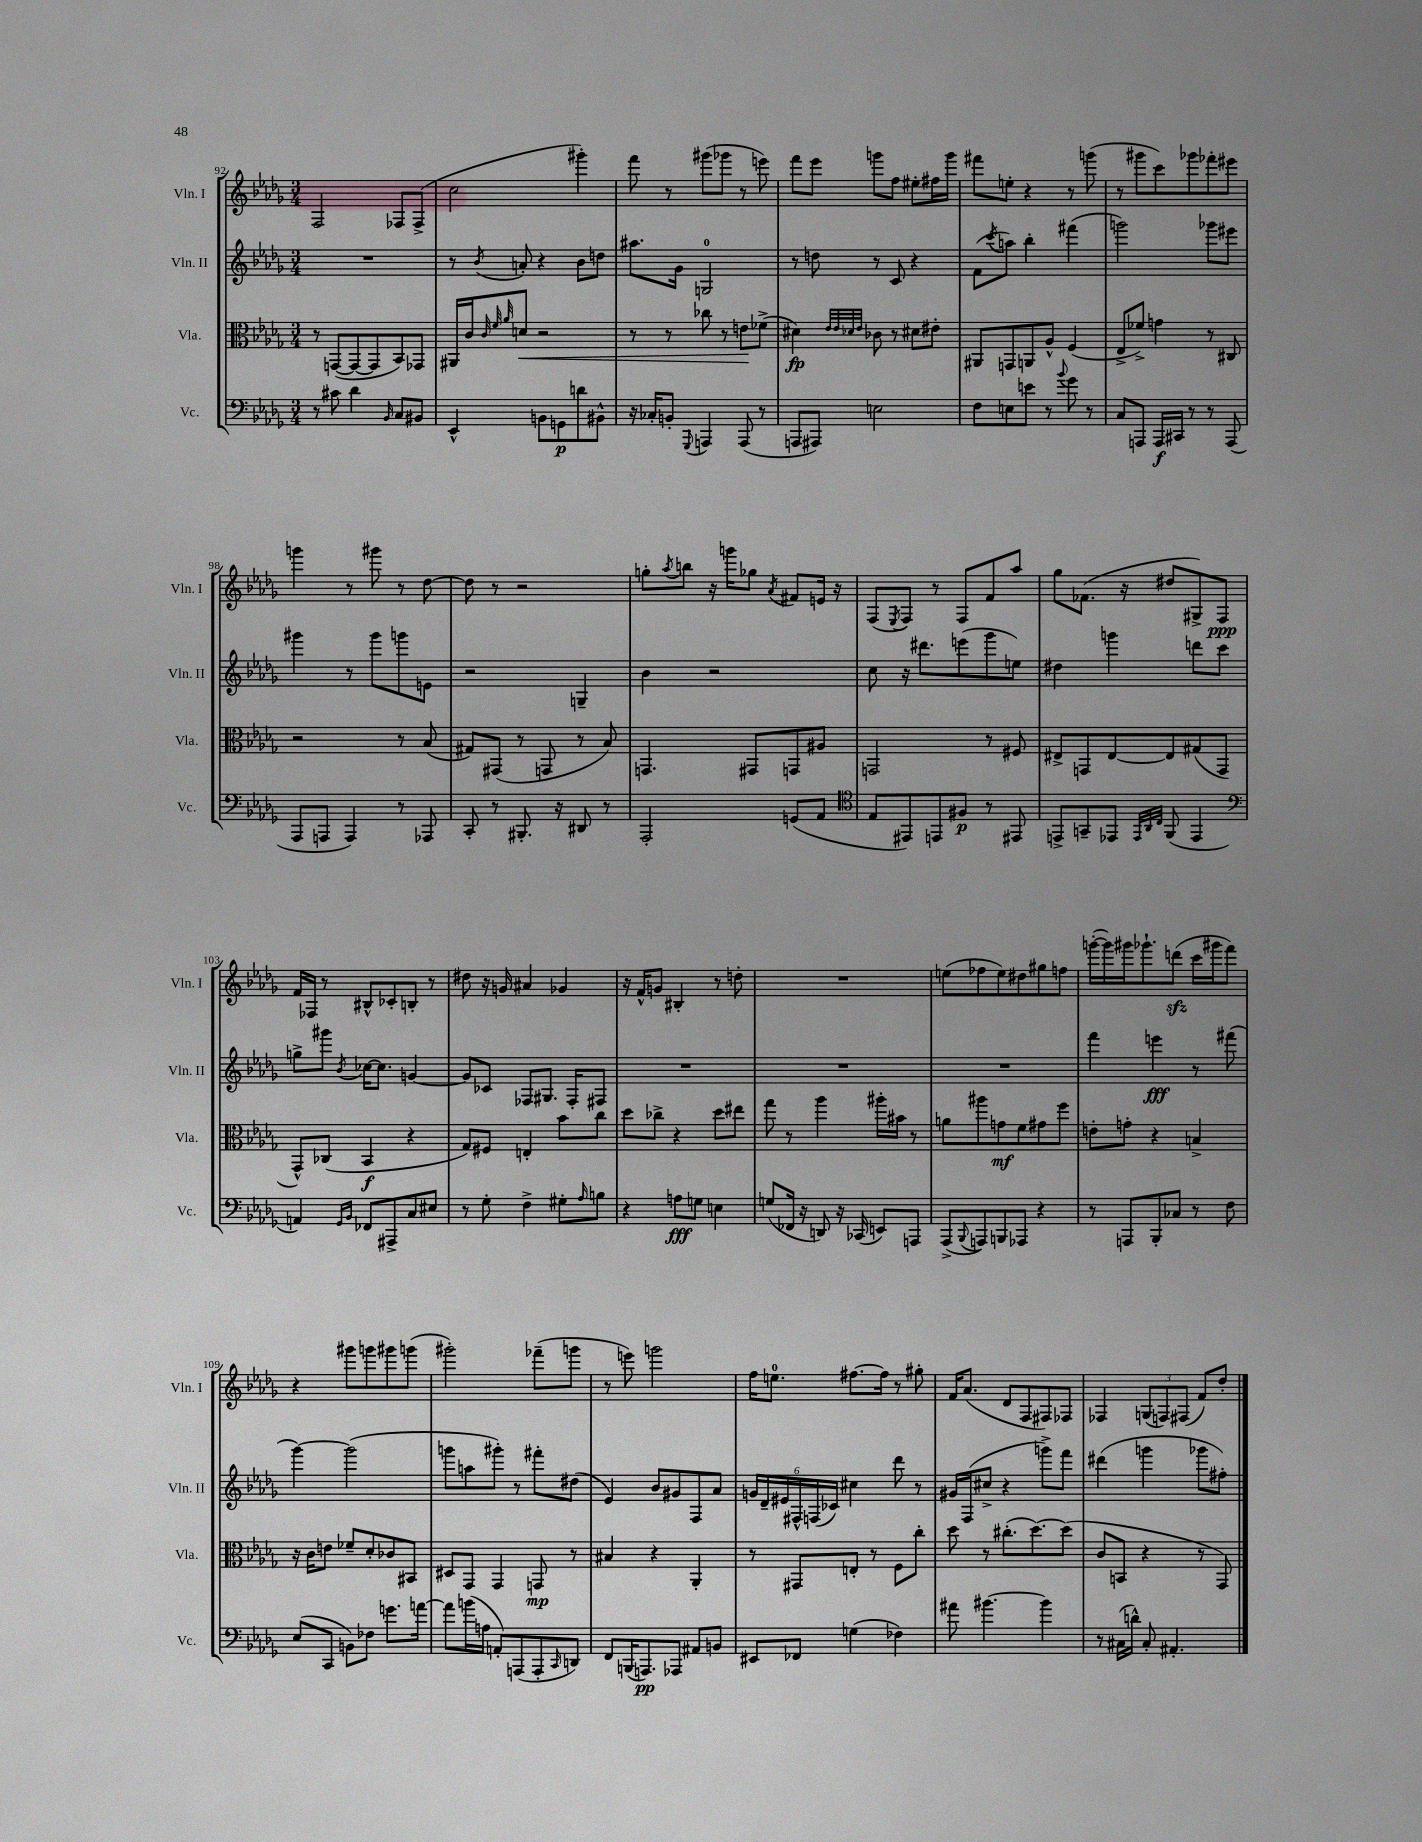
<<
\new StaffGroup <<
\new Staff = "s0" \with { instrumentName = "Vln. I" shortInstrumentName = "Vln. I" } {
    \clef treble \key des \major \numericTimeSignature \time 3/4
    f2 fes8 fes8->( |
    c''2 gis'''4-.) |
    f'''8 r8 gis'''8( ges'''8 r8 e'''8) |
    f'''8 ees'''8 g'''8 f''8 eis''8-. fis''16 g'''16 |
    fis'''8 e''8-. r4 r8 g'''8( |
    r8 gis'''8 c'''8) ges'''8 fes'''8-. eis'''8 |
    g'''4 r8 gis'''8 r8 des''8~ |
    des''8 r8 r2 |
    g''8-. \acciaccatura { aes''8 } b''8 r16 g'''16 ges''8 \acciaccatura { aes'8 } fis'8 e'16 r16 |
    f8( \acciaccatura { ees8 } f8) r8 f8 f'8 aes''8 |
    ges''8 fes'8.( r16 dis''8 gis8->) f8\ppp |
    f'16 fes16 r8 bis8-^ ces'8-. b8-. r8 |
    dis''8 r16 g'16 ais'4 ges'4 |
    r16 f'16-^ g'8 bis4-. r8 d''8-. |
    R2. |
    e''8( fes''8 e''8) dis''8 gis''8 f''8 |
    g'''16~-.( g'''16) gis'''16 ges'''8.-! d'''8\sfz( c'''16 gis'''16 f'''8) |
    r4 gis'''8 g'''8 gis'''8 g'''8( |
    gis'''2-.) fes'''8--( g'''8 |
    r8 e'''8) g'''2 |
    f''16 e''8.-0 fis''8.~ fis''16 r8 gis''8-. |
    f'16 aes'8.( des'8 f8 fis8) fes8 |
    fes4 \tuplet 3/2 { g8( f8) fis8( } f'8) des''8-. \bar "|." |
}
\new Staff = "s1" \with { instrumentName = "Vln. II" shortInstrumentName = "Vln. II" } {
    \clef treble \key des \major \numericTimeSignature \time 3/4
    R2. |
    r8 \acciaccatura { bes'8 } a'8-. r4 bes'8 d''8 |
    ais''8. ges'16 g2-0 |
    r8 d''8 r8 c'8 r4 |
    f'8( \acciaccatura { c'''8 } a''8) bes''4-. fis'''4( |
    g'''2) ges'''8 eis'''8 |
    gis'''4 r8 gis'''8 g'''8 e'8 |
    r2 g4-- |
    bes'4 r2 |
    c''8 r16 dis'''8. e'''8( ges'''8 e''8) |
    dis''4 g'''4 d'''8 c'''8 |
    g''8-> gis'''8 \acciaccatura { bes'8 } ces''16~ ces''8. g'4~ |
    g'8 ces'8 fes8 gis8. fes16-. fis8 |
    R2. |
    R2. |
    R2. |
    f'''4 e'''4\fff r8 fis'''8( |
    ges'''4~) ges'''2( |
    g'''8 a''8 gis'''8-.) r8 fis'''8-. dis''8( |
    ees'4) bes'8 gis'8 f8 aes'8 |
    \tuplet 6/4 { g'16 des'16-- eis'16 fis16-^ f16( ces'16) } cis''4 des'''8 r8 |
    gis'16 f16( cis''8-> r4 g'''8->) f'''8 |
    dis'''4( g'''4 ges'''8 fis''8-.) \bar "|." |
}
\new Staff = "s2" \with { instrumentName = "Vla." shortInstrumentName = "Vla." } {
    \clef alto \key des \major \numericTimeSignature \time 3/4
    r8 g,8~( g,8~ g,8 bes,8) ges,8 |
    ais,16 c'16 \grace { c'32 f'32 aes'32 } d'8\< r2 |
    r8 r8 ces''8 r8 e'8\! fes'8->( |
    dis'4\fp) \grace { ees'32 ees'32 des'32 ees'32 } ces'8 r8 dis'8 eis'8-. |
    ais,8 g,8 a,8 aes8-^ f4( |
    ees8-> fes'8->) g'4 r8 cis8 |
    r2 r8 bes8( |
    gis8) gis,8( r8 g,8 r8 bes8) |
    g,4. gis,8 g,8 ais8 |
    g,2 r8 fis8 |
    eis8-> g,8 eis8~ eis8 gis8( g,8 |
    ges,8-^) ces8( bes,4\f r4 |
    ges8) fis8 e4-. bes'8 c''8 |
    des''8 ces''8-> r4 des''8 eis''8 |
    ges''8 r8 aes''4 ais''16-. bis'16 r8 |
    a'8 ais''8 g'8\mf f'8 gis'8 f''8 |
    e'8-. g'8-. r4 b4-> |
    r16 c'16 e'8 fes'8-- des'8-. ces'8 bis,8 |
    dis8 ges,8 ges,4 g,8\mp r8 |
    bis4 r4 aes,4-. |
    r8 gis,8 e8-. r8 f8 c''8-. |
    des''8 r8 cis''8.-.( des''8.~) des''8( |
    c'8 b,8 r4 r8 ges,8) \bar "|." |
}
\new Staff = "s3" \with { instrumentName = "Vc." shortInstrumentName = "Vc." } {
    \clef bass \key des \major \numericTimeSignature \time 3/4
    r8 cis'8 des'4 \grace { bes,16 } c8 bis,8 |
    ees,4-^ b,8 g,8\p d'8 bis,8-^ |
    r16 ces16-. b,8-. \appoggiatura { ges,,8 } a,,4 a,,8( r8 |
    a,,8 ais,,8) e2 |
    f8 e8 e'8 r8 \appoggiatura { bes'8 } ges'8 r8 |
    c8 a,,8 a,,16\f cis,16 r8 r8 a,,8( |
    aes,,8 a,,8 a,,4) r8 aes,,8 |
    c,8-. r8 bis,,8.-. r16 dis,8 r8 |
    aes,,2-. g,8( aes,8 |
    \clef tenor ees8 eis,8) e,8 fis8\p r8 eis,8 |
    e,8-> g,8-- ees,8 \grace { ees,32 aes,32 c32 } f,8( ees,4 |
    \clef bass a,4) \grace { ges,16 bes,16 } fes,8 ais,,8-> c8 eis8 |
    r8 ges8-. f4-> gis8-. \grace { aes16 } b8 |
    r4 a8\fff g8 e4 |
    g8( fes,16 r16 d,8) r16 ces,16( e,8) a,,8 |
    aes,,8->( \appoggiatura { bes,,8 } a,,8) b,,8 aes,,8 r4 |
    r8 a,,8 bes,,8-. ces8 r8 f8 |
    ees8( c,8 b,8) fes8 g'8. a'16~ |
    a'8 b'16( a16 a,8-.) a,,8( a,,8-. \grace { c,16 } d,8) |
    f,8 b,,16( a,,8.\pp) aes,,8 ais,8 b,8 |
    eis,8 fes,8 g4( fes4) |
    ais'8 bis'4.~ bis'4 |
    r8 cis16( d'16-^) cis8-. ais,4.-. \bar "|." |
}
>>
>>
\layout { \context { \Score currentBarNumber = #92 } }
